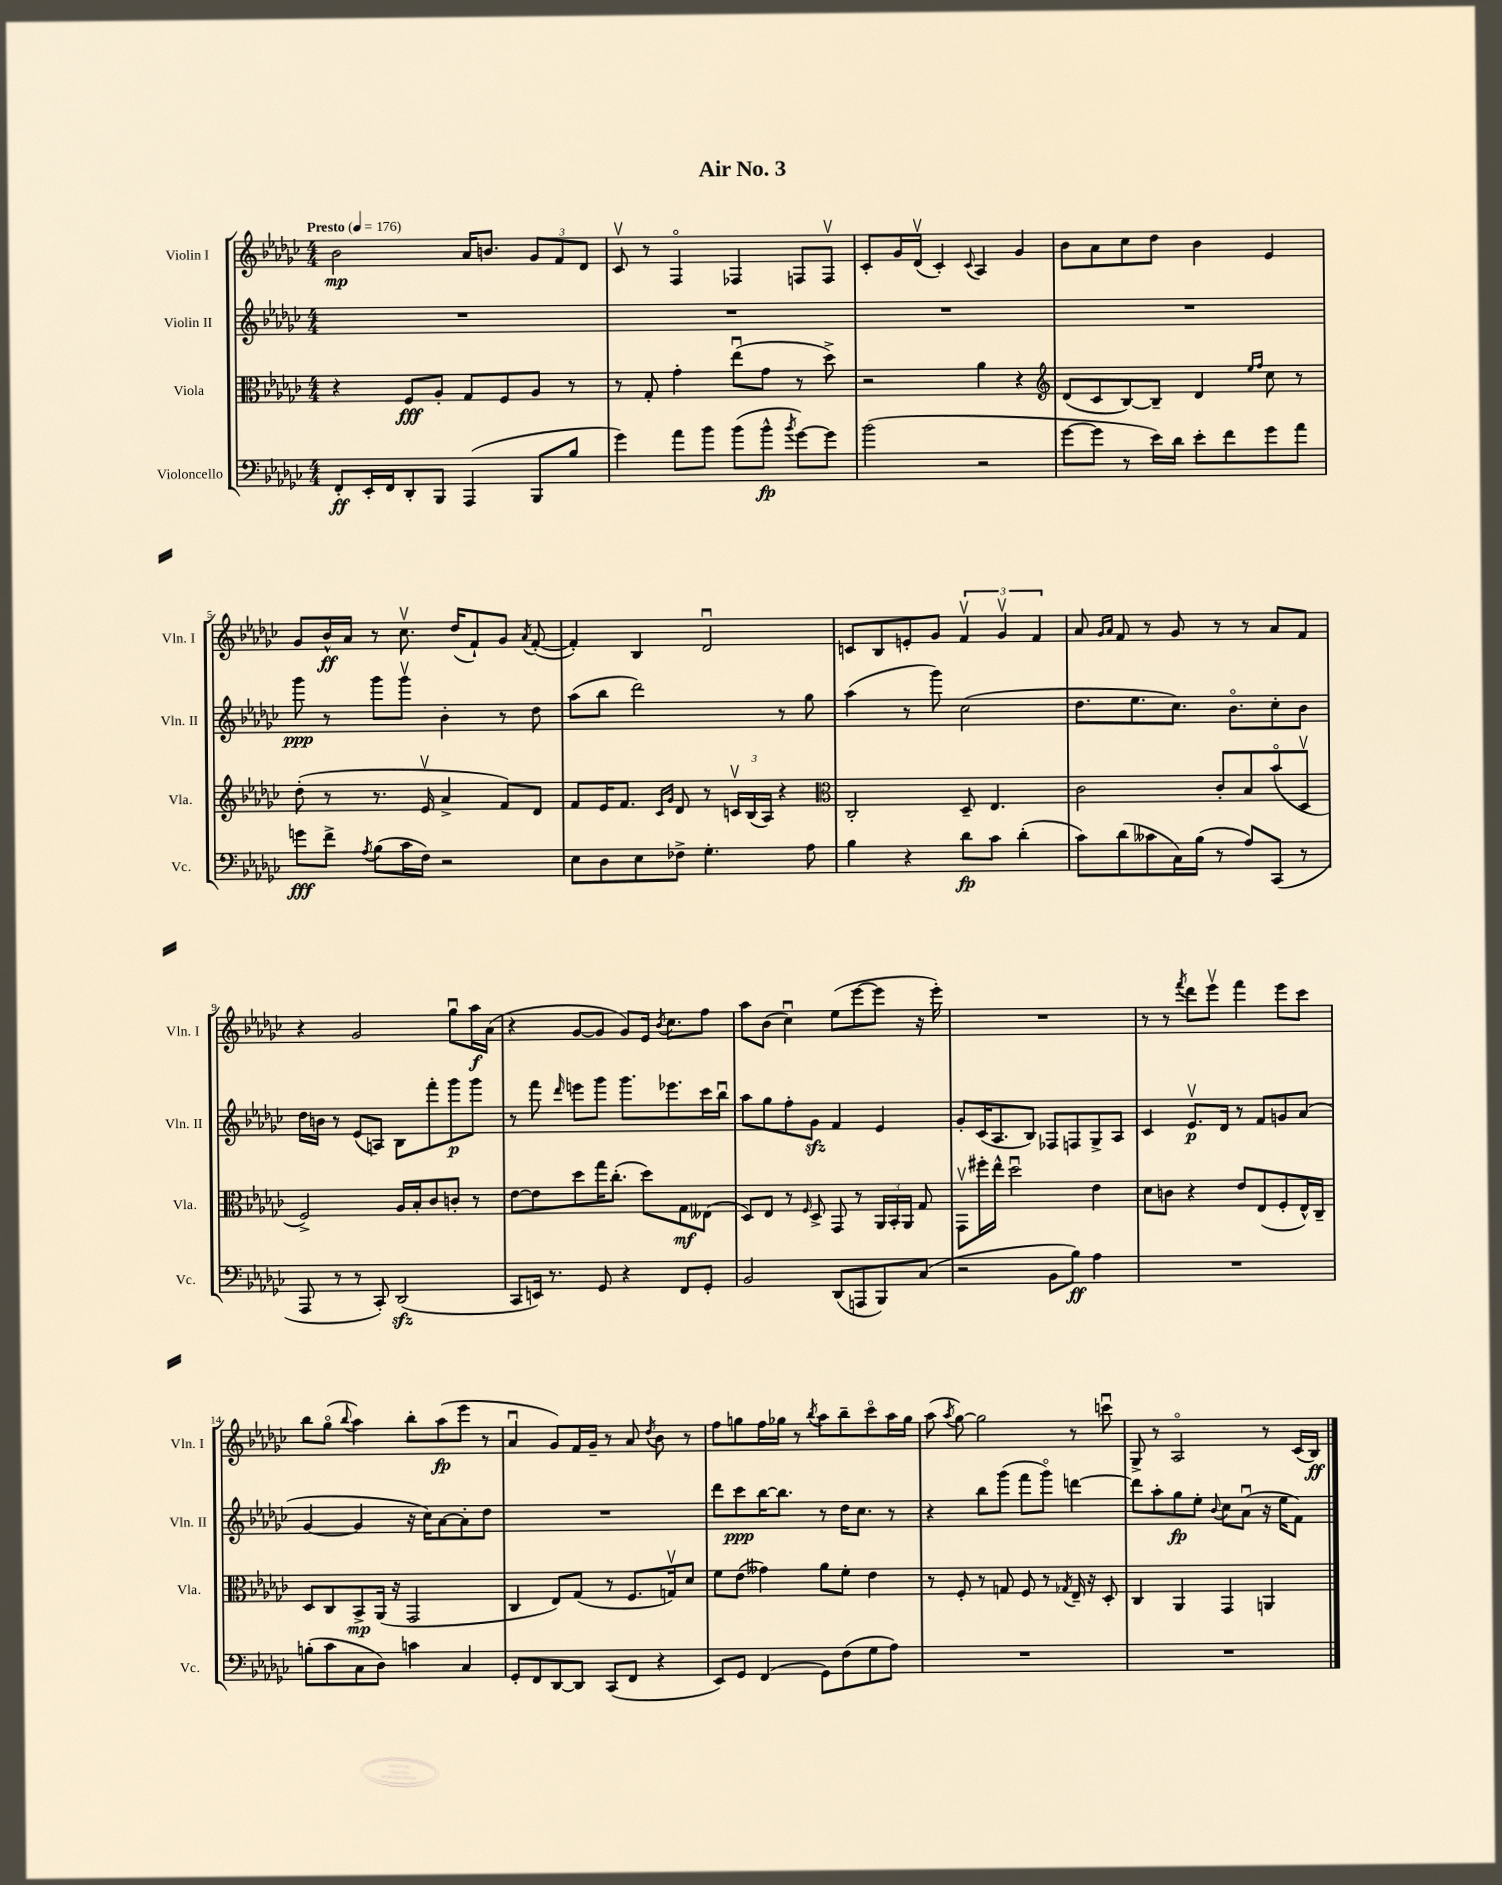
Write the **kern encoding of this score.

**kern	**kern	**kern	**kern
*staff4	*staff3	*staff2	*staff1
*clefF4	*clefC3	*clefG2	*clefG2
*k[b-e-a-d-g-c-]	*k[b-e-a-d-g-c-]	*k[b-e-a-d-g-c-]	*k[b-e-a-d-g-c-]
*M4/4	*M4/4	*M4/4	*M4/4
*MM176	*MM176	*MM176	*MM176
8FF'/L	4r	1r	2b-\
16EE-'/L	.	.	.
16FF/J	.	.	.
8DD-'/	8F/L	.	.
8BBB-/J	8A-'/J	.	.
(4AAA-/	8G-/L	.	16a-/LK
.	.	.	8.b/J
.	8F/	.	.
8BBB-/L	8A-/J	.	12g-/L
.	.	.	12f/
8B-/J	8r	.	.
.	.	.	12d-/J
=	=	=	=
4g-\)	8r	1r	8c-v/
.	8G-'/	.	8r
8a-\L	4g-'\	.	4Fo/
8b-\J	.	.	.
(8b-\L	(8ee-u\L	.	4F-/
8b-^^\J	8g-\J	.	.
8qb-/	.	.	.
[8g-\L)	8r	.	8F/L
8g-\]J	8dd-^\)	.	8Fv/J
=	=	=	=
(2b-\	2r	1r	8c-'/L
.	.	.	16g-/L
.	.	.	(16d-v/JJ
.	.	.	4c-'/)
.	.	.	8qqc-/
2r	4a-\	.	4A-/
.	4r	.	4g-/
=	=	=	=
*	*clefG2	*	*
[8g-\L	(8d-/L	1r	8b-\L
8g-\]J	8c-/	.	8a-\
8r	[8B-/)	.	8cc-\
16e-\LL)	8B-~/]J	.	8dd-\J
16d-\JJ	.	.	.
8e-'\L	4d-/	.	4b-\
8f\	.	.	.
.	16qqee-/LL	.	.
.	16qqff/JJ	.	.
8g-\	8cc-\	.	4e-/
8a-\J	8r	.	.
=	=	=	=
8g\L	(8dd-'\	8ggg-\	8g-/L
8f^\J	8r	8r	16b-^^/L
.	.	.	16a-/JJ
8qA-/	.	.	.
(8B-\L	8.r	8ggg-\L	8r
16c-\L	.	8ggg-v\J	8.cc-v\
16F\JJ)	16e-v/	.	.
2r	4a-^/	4b-'\	.
.	.	.	(16dd-/LK
.	.	.	8f`/)
.	8f/L)	8r	8g-/J
.	.	.	8qa-/
.	8d-/J	8dd-\	([8f'/
=	=	=	=
8E-\L	8f/L	(8aa-\L	4f'/])
8D-\	16e-/K	8bb-\J	.
.	8.f/J	.	.
8E-\	.	2ddd-\)	4B-/
.	16qqc-/LL	.	.
.	16qqg-/JJ	.	.
8F-^\J	8d-/	.	.
4.G-'\	8r	.	2d-u/
.	24cv/LL	.	.
.	(24B-/	.	.
.	24A-/JJ)	.	.
.	4r	8r	.
8A-\	.	8gg-\	.
=	=	=	=
*	*clefC3	*	*
4B-\	2C-'/	(4aa-\	8c/L
.	.	.	8B-/
4r	.	8r	8e'/
.	.	8ggg-\)	8g-/J
8d-\L	8D-~/	(2cc-\	6fv/
8c-\J	4.E-/	.	.
.	.	.	6g-v/
(4d-'\	.	.	.
.	.	.	6f/
=	=	=	=
8c-\L)	2c-\	8.dd-\L	8a-/
.	.	.	16qqg-/LL
.	.	.	16qqa-/JJ
(8d-\	.	.	8f/
.	.	8.ee-\	.
8c--\	.	.	8r
16C-\L)	.	8.cc-\J)	8g-/
(16B-\JJ	.	.	.
8r	8c-'/L	.	8r
.	.	8.b-o\L	.
8A-/L)	8B-/	.	8r
(8CC-/J	(8b-o/	8cc-'\	8a-/L
8r	8D-v/J	8b-\J	8f/J
=	=	=	=
8AAA-/	2F^/)	16dd-\LL	4r
.	.	16b\JJ	.
8r	.	8r	.
8r	.	(8e-/L	2g-/
8CC-'/)	.	8A/J)	.
(2DD-/	16A-/LL	8B-\L	.
.	16B-'/J	.	.
.	8c-/	8fff'\	.
.	8c'/J	8ggg-\	8gg-u\L
.	8r	8ggg-\J	16aa-\L
.	.	.	(16a-\JJ
=	=	=	=
8CC-/L	[8e-\L	8r	4r
16EE/Jk)	8e-\]	8fff\	.
8.r	.	.	.
.	.	16qqddd-/	.
.	8dd-\	8eee\L	[8g-/L
8GG-/	16gg-\K	8ggg-\J	8g-/]J
.	(8.cc-'\J	.	.
4r	.	8.ggg-\L	8g-/L)
.	8dd-\L)	.	16e-/Jk
.	.	.	8qb-/
.	.	8.eee-\	8.cc-\L
8FF/L	8G-\	.	.
8GG-'/J	(8E--\J	16ccc-\L	8ff\J
.	.	16bb-u\JJ	.
=	=	=	=
2BB-/	8D-/L)	8aa-\L	8aa-\L
.	8E-/J	8gg-\	(8b-\J
.	8r	8ff'\	4cc-u\)
.	16qqF/	.	.
.	8D-^/	8g-\J	.
(8DD-/L	8GG-/	4f/	(8ee-\L
8AAA/	8r	.	[8eee-\
8BBB-/)	24AA-/LL	4e-/	8eee-\]J
.	24BB-'/	.	.
.	24AA-/JJ	.	.
(8C-/J	8G-/	.	16r
.	.	.	16eee-'\)
=	=	=	=
2r	8GG-v\L	8g-'/L	1r
.	16ff#'\L	(16c-/K	.
.	16ee-^^\JJ	8.A-/	.
.	2dd-u\	.	.
.	.	8B-/J)	.
8BB-\L	.	8F-/L	.
8B-\J)	.	8F/	.
4A-\	4e-\	8G-^/	.
.	.	8A-/J	.
=	=	=	=
1r	8d-\L	4c-/	8r
.	8c\J	.	8r
.	.	.	8qfff/
.	4r	8.e-v/L	8ddd-\L
.	.	.	8eee-v\J
.	.	16d-/Jk	.
.	8e-/L	8r	4fff\
.	(8E-/	8f/L	.
.	8F'/	8g/	8eee-\L
.	16E-^^/L)	(8a-/J	8ccc-\J
.	16C-~/JJ	.	.
=	=	=	=
(8B'\L	8D-/L	[4g-/	8bb-\L
8c-\	8C-/	.	(8gg-o\J
.	.	.	8qqbb-/
8C-\	8BB-^/	4g-/]	4aa-\)
8D-\J)	(16AA-/Jk	.	.
.	16r	.	.
4c\	2GG-/	16r	8bb-'\L
.	.	16cc-\LK)	.
.	.	[8a-\	(8aa-\
4C-/	.	8a-'\]	8eee-\J
.	.	8dd-\J	8r
=	=	=	=
8GG-'/L	4C-/	1r	4a-u/
8FF/	.	.	.
[8DD-/	8E-/L)	.	8g-/L)
8DD-/]J	(8G-/J	.	16f/L
.	.	.	16g-~/JJ
(8CC-/L	8r	.	8r
8FF/J	8.F/L	.	8a-/
.	.	.	8qdd-/
4r	.	.	8b-\
.	16Gv/k)	.	.
.	8d-/J	.	8r
=	=	=	=
8EE-/L)	8f\L	8ddd-\L	8ff\L
8GG-/J	(8e-\J	8ccc-\	8gg\
(4FF/	4g--\)	[16bb-\K	16ff\L
.	.	8.bb-\]J	16gg-\JJ
.	.	.	8r
.	.	.	8qbb-/
8GG-\L)	8a-\L	8r	8aa-\L
(8F\	8f'\J	16dd-\LK	8bb-~\
.	.	8.cc-\J	.
8G-\	4e-\	.	8ccc-o\
8A-\J)	.	8r	16aa-\L
.	.	.	16gg-\JJ
=	=	=	=
1r	8r	4r	(8aa-\
.	.	.	8qaa-/
.	8F'/	.	[8gg-\)
.	8r	8bb-\L	2gg-\]
.	8G/	(8ggg-\J	.
.	8F/	8fff\L	.
.	8r	8ggg-o\J)	.
.	8qG-/	.	.
.	16E-~/	[4ddd\	8r
.	16r	.	.
.	8D-'/	.	8cccu\
=	=	=	=
1r	4C-/	8ddd\]L	8G-^/
.	.	8aa-'\	8r
.	4AA-/	8gg-\	2A-o/
.	.	8ee-'\J	.
.	.	8qqb-/	.
.	4GG-/	8cc-\L	.
.	.	(8a-u\J	.
.	4AA/	16r	8r
.	.	16ee-\LK	.
.	.	8f\J)	(16c-/LL
.	.	.	16B-/JJ)
==	==	==	==
*-	*-	*-	*-
